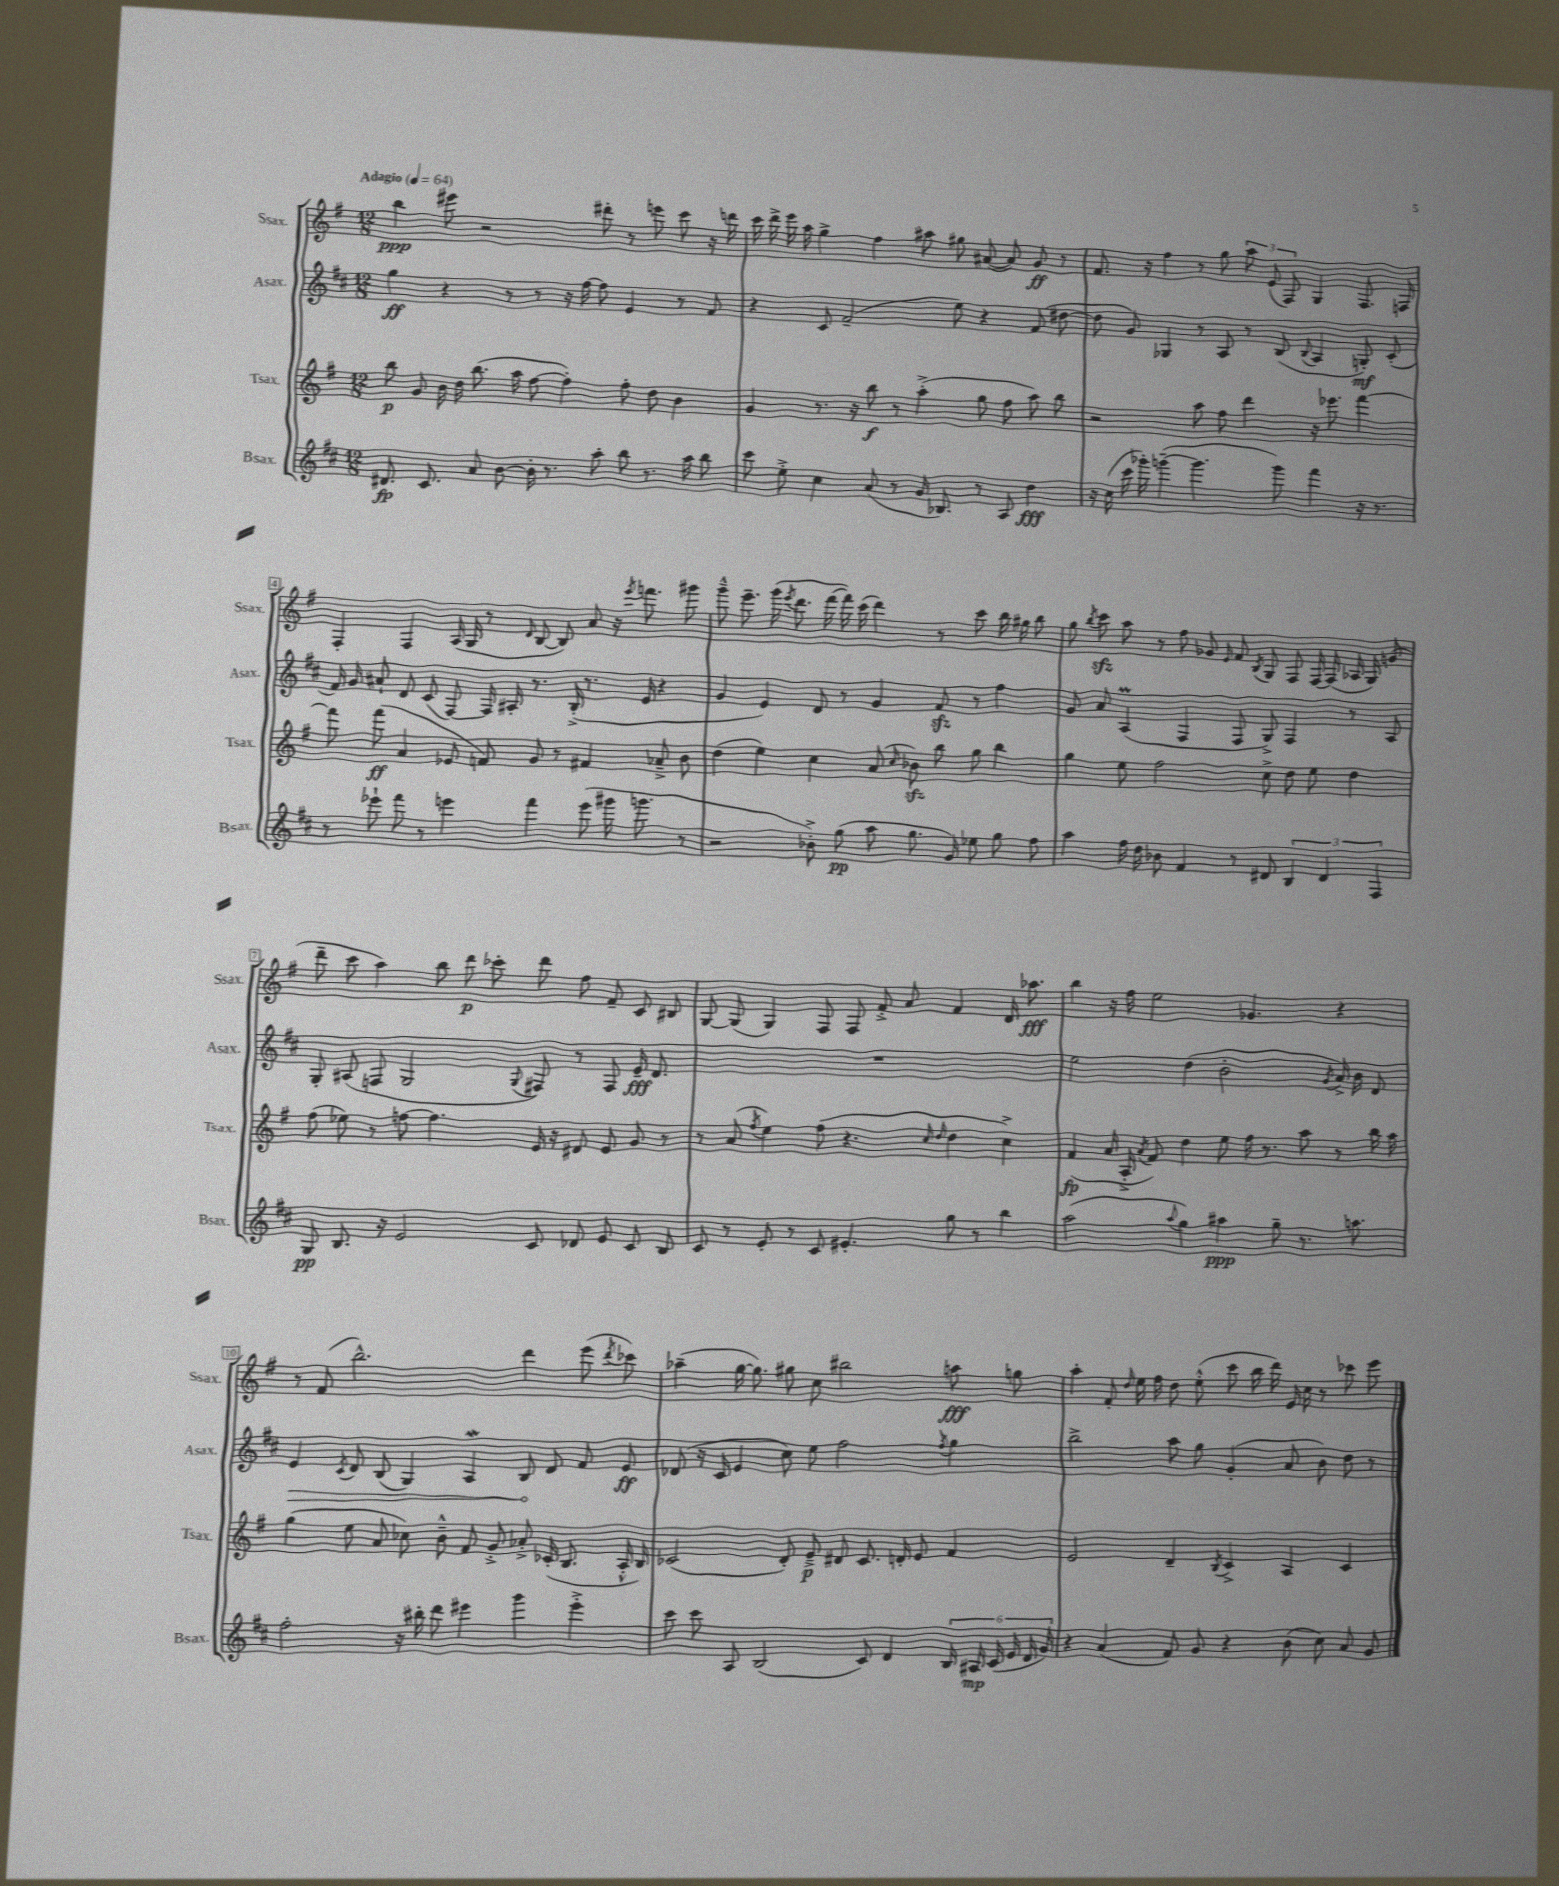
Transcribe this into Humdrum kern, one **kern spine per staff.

**kern	**kern	**kern	**kern
*staff4	*staff3	*staff2	*staff1
*clefG2	*clefG2	*clefG2	*clefG2
*k[f#c#]	*k[f#]	*k[f#c#]	*k[f#]
*M12/8	*M12/8	*M12/8	*M12/8
*MM64	*MM64	*MM64	*MM64
8.d#	8bb	4gg	4bb
.	8g	.	.
8.c#	.	.	.
.	16b	4r	8eee#
.	16dd	.	.
8a	(8.bb	.	2r
[8b	.	8r	.
.	16aa	.	.
16b']	[8ff#	8r	.
8.r	.	.	.
.	4ff#'])	16r	.
.	.	[16ff#	.
8aa'	.	8ff#]	8ddd#'
8bb	8ff#'	4e	8r
8.r	8dd	.	8eee
.	4b	8r	8ccc
16aa	.	.	.
8bb	.	8f#	16r
.	.	.	16ddd
=	=	=	=
8ccc#	4g	4r	16ccc
.	.	.	16ddd^
8ee'^	.	.	16eee
.	.	.	16aa
4cc#	8.r	8c#	4gg^
.	.	(2f#~	.
.	16r	.	.
(8a	8bb	.	4ff#
8r	8r	.	.
16g	(4aa'^	.	8aa#
8.B-)	.	.	.
.	.	8ee)	8gg#
8r	8gg	4r	([8a#
8A	8ff#	.	8a#])
4dd	8aa)	(8f#	8g
.	8bb	[8dd#	8r
=	=	=	=
16r	2r	8dd#]	8.f#
(16cc#	.	.	.
16ccc#	.	8g)	.
16ggg-')	.	.	16r
([4ggg~	.	4G-	4ff#
4.ggg]	8aa	8r	8r
.	8ff#	8A	8gg
.	4ddd	8r	12aa
.	.	.	(12e
8ggg)	.	(8B	.
.	.	.	12F#)
.	.	8qqB	.
4fff#	16r	4A	4G
.	8.eee-	.	.
16r	[4fff#	8G')	8.F#
8.r	.	.	.
.	.	(8c#'	.
.	.	.	16F
=	=	=	=
8r	8fff#]	16f#)	4F#'
.	.	16g	.
8eee-`	(8fff#	8a#`	.
8fff#	4a	8d	4F#
8r	.	(8c#	.
4eee	8e-	[8F#)	(16A
.	.	.	16G
.	8f)	16F#]	8r
.	.	16A#'	.
.	.	.	16qqd
4fff#	8g	8.r	[8B
.	8r	.	8B])
.	.	(16B'^	.
(8eee	4f#	8.r	8a
16ggg#	.	.	16r
.	.	.	8qeee
8.ggg	.	16e	8.fff
.	8a-~^	4r	.
8r	8b	.	8ggg#
=	=	=	=
2r	(4dd	4g	8ggg~^^
.	.	.	8.eee~
.	4ee)	4e)	.
.	.	.	(16ggg
.	.	.	8qeee
.	.	.	8.ddd
8b-'^)	4cc	8d	.
.	.	.	[16fff#
(8gg	.	8r	16fff#])
.	.	.	(16ccc
8aa	(8a	4g	4ddd)
.	16qqcc	.	.
8.gg	8b-)	.	.
.	8bb	8f#	8r
16g)	.	.	.
8ee-	8gg	8r	8ccc
8gg	4bb	4ff#	16bb
.	.	.	16gg#
8ff#	.	.	8bb
=	=	=	=
4aa	4gg	8g	8gg
.	.	.	8qbb
.	.	8a	8ccc
16ff#	8ee	(4A	8aa
16dd	.	.	.
8b-	2ff#	.	8r
4f#	.	4F#	8ff#
.	.	.	8g-
.	.	.	16qqe
8r	.	8F#	8f#
.	.	.	8qB
8d#	8cc^	8G^)	8G
6B	8dd	4F#	8F#
.	8ee	.	[16F#
6d#	.	.	.
.	.	.	(16F#]
.	4dd	8r	16A-
.	.	.	16G)
6F#	.	.	.
.	.	8A	(8g
=	=	=	=
8G	(8ff#	8G'	8ddd~
8.B	8ee-)	(8A#	8ccc
.	8r	8F	4aa)
16r	.	.	.
2e	[8ff	2G	.
.	4.ff]	.	8bb
.	.	.	8ddd
.	.	.	8ccc-'
.	.	8qqG	.
8c#	16e	8F#)	8ddd
.	16r	.	.
8d-	8d#	8r	8ff#
8e	8e	8F#	8f#~
8c#	8g	16e~	8c
.	.	8.d	.
8B	8r	.	8B#
=	=	=	=
8c#	8r	1.r	[8G
8r	(8a	.	(8G]
.	8qff#	.	.
8e'	4ee)	.	4G)
8r	.	.	.
8c#	(8ff#	.	8F#
4.e#'	4.r	.	8F#
.	.	.	8f#'^
.	.	.	8a
.	16qqcc	.	.
.	16qqdd	.	.
8gg	4dd	.	4f#
8r	.	.	.
4bb	4cc^)	.	16d
.	.	.	8.aa-
=	=	=	=
(2aa	(4f#	2ee	4bb
.	16a	.	16r
.	16A'^	.	16ff#
.	8qa	.	.
.	8f#)	.	2ee
8qqaa	.	.	.
4gg)	4dd	(4dd	.
4aa#	8ee	2b'	.
.	16ff#	.	4.g-
.	8.r	.	.
8gg~	.	.	.
8.r	8aa	.	.
.	.	8qg	.
.	8r	16a^)	4r
8.aa	.	16b	.
.	16bb	8d	.
.	16aa	.	.
=	=	=	=
2ff#'	(4gg	4e	8r
.	.	.	(8f#
.	.	8qc#	.
.	8ee	8d	2.bb^^)
.	8a	(8B	.
16r	8cc-)	4G)	.
16bb#'	.	.	.
8ddd	8b~^^	.	.
4eee#	8f#	4A	.
.	8g'^	.	.
4ggg	8a-'^	8B	4ddd
.	(16c-'	8d	.
.	8.B	.	.
4eee#'^	.	8f#	(8eee
.	.	.	8qddd
.	16A'^^	8e	8ccc-)
.	16B)	.	.
=	=	=	=
8ccc#	(2c-	(8d-	(4aa-~
8ccc#	.	16r	.
.	.	16c#	.
8A	.	4e	[16gg
.	.	.	8.gg])
(2B	.	.	.
.	8d')	8cc#)	8gg#
.	8e~^	8ee	8cc
.	8d#	2ff#	2bb#
8c#)	8.c-	.	.
4d	.	.	.
.	16d'	.	.
.	8e	.	.
.	.	8qff#	.
24B	4f#	4gg	8aa
24A#	.	.	.
(24c#	.	.	.
24e	.	.	8gg
24d	.	.	.
24g)	.	.	.
=	=	=	=
4r	2e	2bb^	4aa'
(4a	.	.	8f#'
.	.	.	16qqdd
.	.	.	16ee
.	.	.	16ff#
8f#)	4d~	8aa	8dd
8g	.	8gg	(8ee'^^
.	8qB	.	.
4r	4c^	(4g'	8ccc
.	.	.	16bb
.	.	.	16ddd)
(8b	4A	8a	16e
.	.	.	16cc
8cc#)	.	8b)	8r
8a	4c	8dd	8ccc-
8g	.	8r	8eee
==	==	==	==
*-	*-	*-	*-
